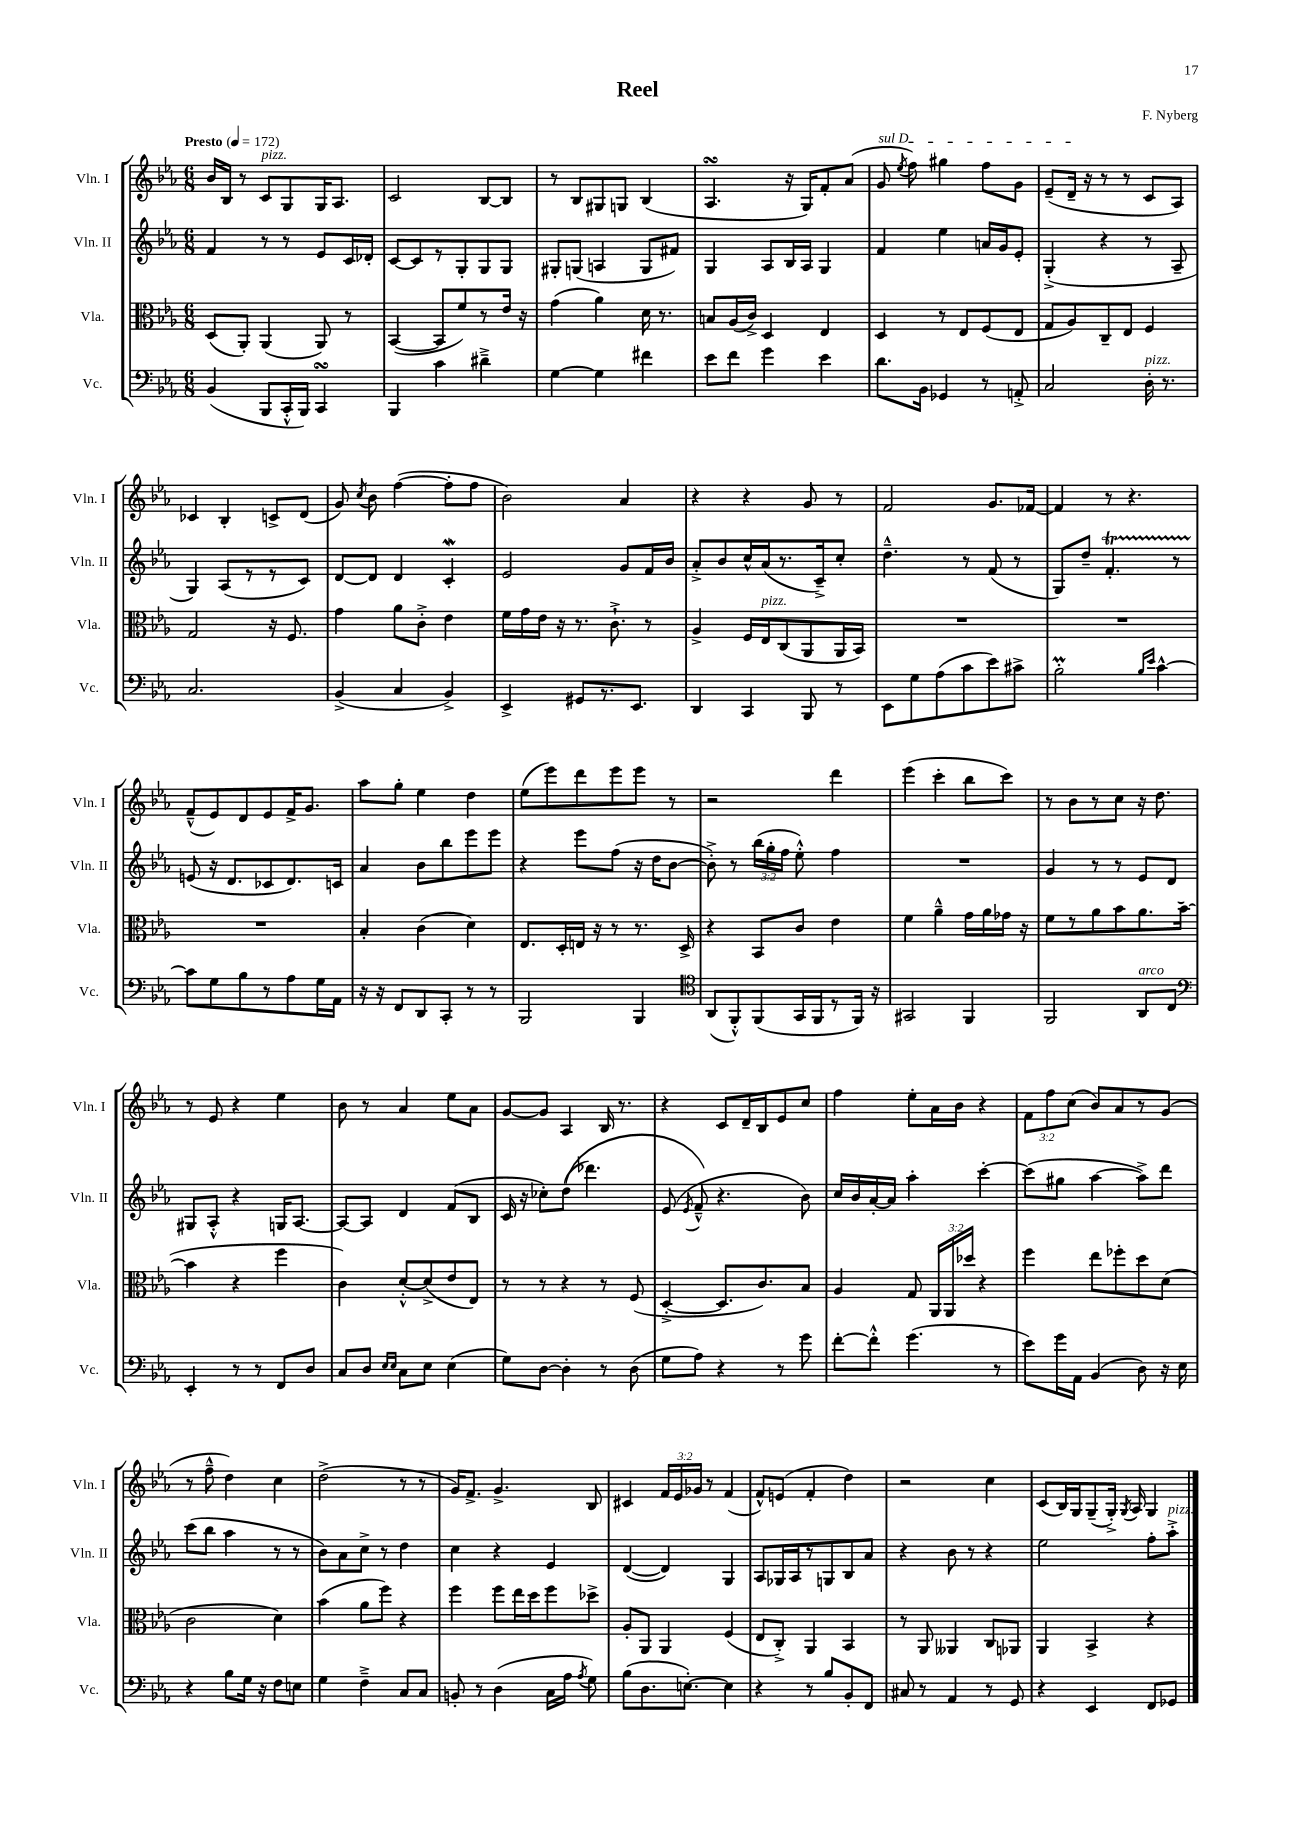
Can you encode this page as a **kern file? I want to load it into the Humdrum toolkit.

**kern	**kern	**kern	**kern
*staff4	*staff3	*staff2	*staff1
*clefF4	*clefC3	*clefG2	*clefG2
*k[b-e-a-]	*k[b-e-a-]	*k[b-e-a-]	*k[b-e-a-]
*M6/8	*M6/8	*M6/8	*M6/8
*MM172	*MM172	*MM172	*MM172
(4BB-	(8D	4f	16b-
.	.	.	16B-
.	8AA-')	.	8r
8BBB-	(4AA-	8r	8c
16CC'^^	.	8r	8G
16BBB-)	.	.	.
4CC	8AA-)	8e-	16G
.	.	.	8.A-
.	8r	16c	.
.	.	16d-'	.
=	=	=	=
4BBB-	([4BB-	[8c	2c
.	.	8c]	.
4c	8BB-]	8r	.
.	8f)	8G'	.
4d#~^	8r	8G	[8B-
.	16e-	8G	8B-]
.	16r	.	.
=	=	=	=
[4G	(4g	8G#'	8r
.	.	(8G	8B-
4G]	4a-)	4A	8G#
.	.	.	8G
4f#	16d	8G	(4B-
.	8.r	.	.
.	.	8f#)	.
=	=	=	=
8e-	8B	4G	4.A-
8f	(16A-	.	.
.	16c^)	.	.
4g	4D	8A-	.
.	.	16B-	16r
.	.	16A-	16G)
4e-	4E-	4G	8f'
.	.	.	(8a-
=	=	=	=
8.d	4D	4f	8g
.	.	.	8qee-
.	.	.	8ff)
16BB-	.	.	.
4GG-	8r	4ee-	4gg#
.	8E-	.	.
8r	(8F	16a	8ff
.	.	16g	.
8AA'^	8E-	8e-'	8g
=	=	=	=
2C	8G	(4G'^	(8e-~
.	8A-)	.	16d~
.	.	.	16r
.	8C~	4r	8r
.	8E-	.	8r
16D'	4F	8r	8c
8.r	.	.	.
.	.	8A-~	8A-)
=	=	=	=
2.C	2G	4G)	4c-
.	.	(8A-	4B-'
.	.	8r	.
.	16r	8r	8c^
.	8.F	.	.
.	.	8c)	(8d
=	=	=	=
(4BB-^	4g	[8d	8g)
.	.	.	8qcc
.	.	8d]	8b-
4C	8a-	4d	([4ff
.	8c'^	.	.
4BB-^)	4e-	4c'	8ff']
.	.	.	8ff
=	=	=	=
4EE-^	16f	2e-	2b-)
.	16g	.	.
.	16e-	.	.
.	16r	.	.
8GG#	8.r	.	.
8.r	.	.	.
.	8.c`^	.	.
.	.	8g	4a-
8.EE-	.	.	.
.	8r	16f	.
.	.	16b-	.
=	=	=	=
4DD	4A-^	8a-'^	4r
.	.	8b-	.
4CC	16F	16cc^^	4r
.	16E-	(16a-	.
.	(8C	8.r	.
8BBB-	8AA-	.	8g
.	.	16c~^)	.
8r	16AA-	8cc'	8r
.	16BB-)	.	.
=	=	=	=
8EE-	2.r	4.dd~^^	2f
8G	.	.	.
(8A-	.	.	.
8c	.	8r	.
8e-)	.	(8f	8.g
8c#^	.	8r	.
.	.	.	[16f-
=	=	=	=
2B-'	2.r	8G)	4f-]
.	.	8dd~	.
.	.	4.f'	8r
.	.	.	4.r
16qqB-	.	.	.
16qqe-	.	.	.
[4c^^	.	.	.
.	.	8r	.
=	=	=	=
8c]	2.r	(8e	(8f~^^
8G	.	16r	8e-)
.	.	8.d	.
8B-	.	.	8d
8r	.	8c-	8e-
8A-	.	8.d)	16f^
.	.	.	8.g
16G	.	.	.
16AA-	.	16c	.
=	=	=	=
16r	4B-'	4a-	8aa-
16r	.	.	.
8FF	.	.	8gg'
8DD	(4c	8b-	4ee-
8CC'	.	8bb-	.
8r	4d)	8eee-	4dd
8r	.	8eee-	.
=	=	=	=
2BBB-	8.E-	4r	(8ee-
.	.	.	8eee-)
.	16D'	.	.
.	16E	8eee-	8ddd
.	16r	.	.
.	8r	(8ff	8eee-
4BBB-	8.r	16r	8eee-
.	.	16dd	.
.	.	[8b-	8r
.	16D^	.	.
=	=	=	=
*clefC4	*	*	*
(8AA-	4r	8b-'^])	2r
8FF'^^)	.	8r	.
(8FF	8BB-	(24bb-	.
.	.	24gg'	.
.	.	24ff	.
16GG	8c	8ee-'^^)	.
16FF	.	.	.
8r	4e-	4ff	4ddd
16FF)	.	.	.
16r	.	.	.
=	=	=	=
2GG#	4f	2.r	(4eee-
.	4a-~^^	.	4ccc'
4FF	16g	.	8bb-
.	16a-	.	.
.	16g-	.	8ccc)
.	16r	.	.
=	=	=	=
2FF	8f	4g	8r
.	8r	.	8b-
.	8a-	8r	8r
.	8b-	8r	8cc
8AA-	8.a-	8e-	16r
.	.	.	8.dd
8C	.	8d	.
.	([16b-	.	.
=	=	=	=
*clefF4	*	*	*
4EE-'	4b-]	8G#	8r
.	.	8A-'^^	8e-
8r	4r	4r	4r
8r	.	.	.
8FF	4ff	16G	4ee-
.	.	[8.A-	.
8D	.	.	.
=	=	=	=
8C	4c)	8A-_	8b-
8D	.	8A-]	8r
16qqE-	.	.	.
16qqE-	.	.	.
8C	[8d'^^	4d	4a-
8E-	(8d^]	.	.
(4E-	8e-	(8f	8ee-
.	8E-)	8B-	8a-
=	=	=	=
8G)	8r	16c	[8g
.	.	16r	.
[8D	8r	8cc-')	8g]
4D']	4r	&((8dd	4A-
.	.	4.ddd-)	.
8r	8r	.	16B-
.	.	.	8.r
(8D	(8F	.	.
=	=	=	=
8G	[4D'^	(8e-	4r
.	.	8qe-	.
8A-)	.	8f~^^&)	.
4r	8.D]	4.r	8c
.	.	.	16d~
.	8.c)	.	16B-
8r	.	.	8e-
8g	8B-	8b-)	8cc
=	=	=	=
[8f'	4A-	16cc	4ff
.	.	16b-	.
8f'^^]	.	[16a-'	.
.	.	16a-]	.
(4.g	8G	4aa-'	8ee-'
.	24AA-	.	16a-
.	24AA-	.	.
.	.	.	16b-
.	24dd-	.	.
.	4r	[4ccc'	4r
8r	.	.	.
=	=	=	=
8e-)	4ff	(8ccc]	12f
.	.	.	12ff
16g	.	8gg#	.
.	.	.	(12cc
16AA-	.	.	.
(4BB-	8ee-	[4aa-	8b-)
.	8ff-'	.	8a-
8D)	8dd	8aa-^])	8r
16r	(8d	8ddd	(8g
16E-	.	.	.
=	=	=	=
4r	2c	(8ccc	8r
.	.	8bb-	8ff~^^
8B-	.	4aa-	4dd)
16G	.	.	.
16r	.	.	.
8F	4d)	8r	4cc
8E	.	8r	.
=	=	=	=
4G	(4b-	8b-)	(2dd^
.	.	8a-	.
4F~^	8a-	8cc^	.
.	8ff)	8r	.
8C	4r	4dd	8r
8C	.	.	8r
=	=	=	=
8BB'	4ff	4cc	16g)
.	.	.	8.f^
8r	.	.	.
(4D	8ff	4r	4.g^
.	16ee-	.	.
.	16dd	.	.
16C	8ff	4e-	.
16A-	.	.	.
8qA-	.	.	.
8G)	8dd-^	.	8B-
=	=	=	=
(8B-	8A-'	([4d	4c#
8.D	8AA-	.	.
.	4AA-	4d])	24f
.	.	.	24e-
[8.E')	.	.	.
.	.	.	24g-
.	.	.	8r
4E]	(4F	4G	(4f
=	=	=	=
4r	8E-	8A-	8f^^)
.	8C'^)	16G-	(8e
.	.	16A-	.
8r	4AA-	8r	4f'
8B-	.	8G	.
8BB-'	4BB-	8B-	4dd)
8FF	.	8a-	.
=	=	=	=
8C#	8r	4r	2r
8r	8AA-	.	.
4AA-	4AA--	8b-	.
.	.	8r	.
8r	8C	4r	4cc
8GG	8AA-	.	.
=	=	=	=
4r	4AA-	2ee-	(8c
.	.	.	16B-)
.	.	.	16G
4EE-	4BB-^	.	(8G~
.	.	.	16G'^)
.	.	.	8qG
.	.	.	16A-
8FF	4r	8ff'	4G
8GG-	.	8aa-'^	.
==	==	==	==
*-	*-	*-	*-
